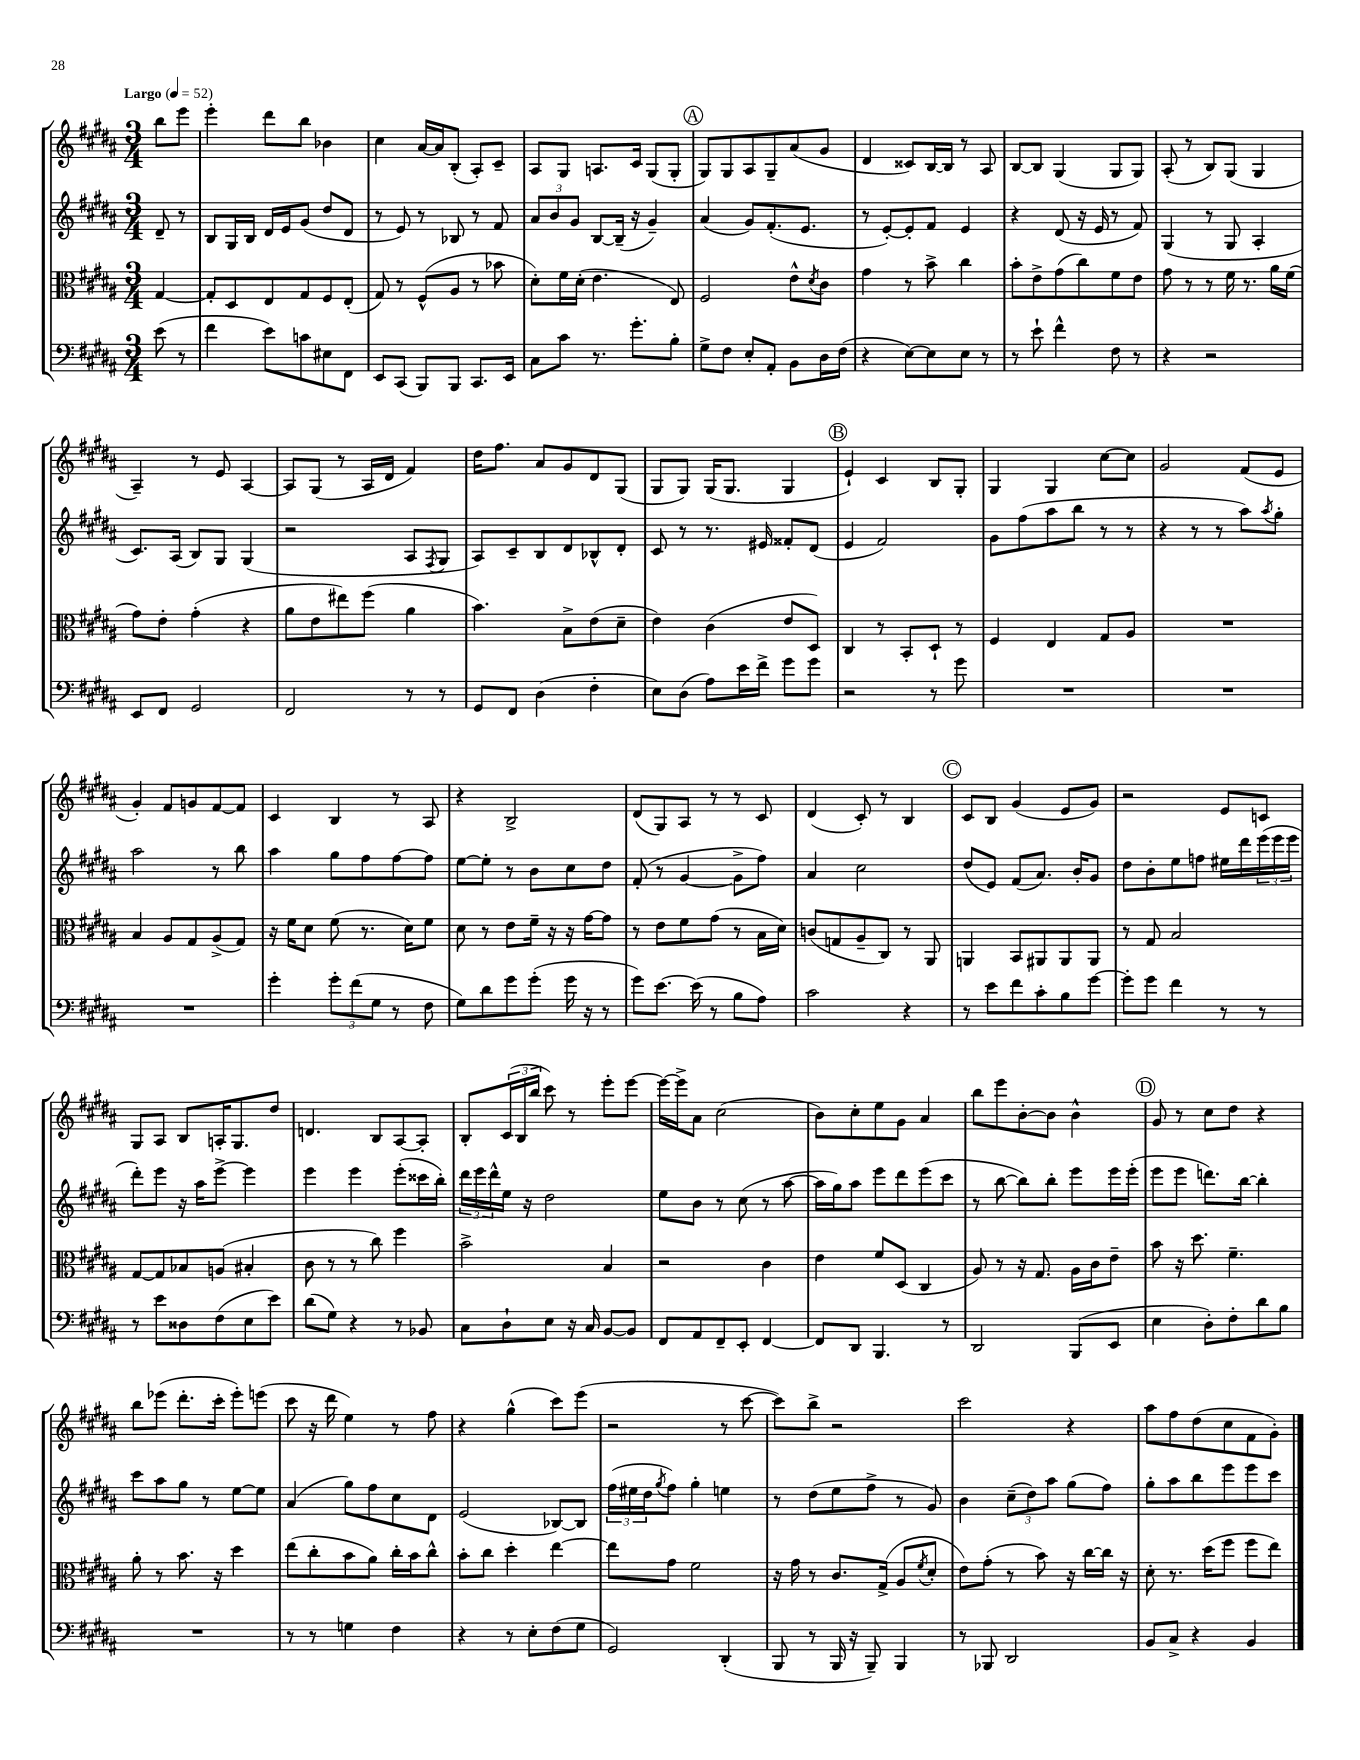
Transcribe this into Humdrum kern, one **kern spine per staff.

**kern	**kern	**kern	**kern
*staff4	*staff3	*staff2	*staff1
*clefF4	*clefC3	*clefG2	*clefG2
*k[f#c#g#d#a#]	*k[f#c#g#d#a#]	*k[f#c#g#d#a#]	*k[f#c#g#d#a#]
*M3/4	*M3/4	*M3/4	*M3/4
*MM52	*MM52	*MM52	*MM52
(8e\	[4G#/	8d#~/	8bb\L
8r	.	8r	8eee\J
=	=	=	=
4f#\	8G#'/]L	8B/L	4eee'\
.	8D#/	16G#/L	.
.	.	16B/JJ	.
8e\L)	8E/	16d#/LL	8ddd#\L
.	.	16e/J	.
8c\	8G#/	(8g#/J	8bb\J
8E#\	8F#/	8dd#/L	4b-\
8FF#\J	(8E'/J	8d#/J	.
=	=	=	=
8EE/L	8G#/)	8r	4cc#\
(8CC#/J	8r	8e/)	.
8BBB/L)	(8F#^^/L	8r	[16a#/LL
.	.	.	16a#/]J
8BBB/J	8A#/J	8B-/	(8B'/J
8.CC#/L	8r	8r	8A#'/L)
.	8b-\	8f#/	8c#~/J
16EE/Jk	.	.	.
=	=	=	=
8C#\L	8d#'\L)	12a#/L	8A#/L
.	.	12b/	.
8c#\J	16f#\L	.	8G#/J
.	.	12g#/J	.
.	(16d#'\JJ	.	.
8.r	4.e\	[8B/L	8.A/L
.	.	(16B~/]Jk	.
8.g#'\L	.	16r	16c#/Jk
.	.	4g#~/)	(8G#/L
8B'\J	8E/)	.	8G#'/J
=	=	=	=
8G#^\L	2F#/	(4a#/	8G#/L)
8F#\J	.	.	8G#/
8E'/L	.	8g#/L)	8A#/
8AA#'/J	.	(8.f#'/	8G#~/
8BB\L	8e^^\L	.	(8a#/
.	.	8.e/J	.
.	8qd#/	.	.
16D#\L	8c#\J	.	8g#/J
(16F#\JJ	.	.	.
=	=	=	=
4r	4g#\	8r	4d#/
.	.	[8e'/L)	.
[8E\L)	8r	8e'/]	8c##/L)
8E\]	8b^\	8f#/J	[16B/L
.	.	.	16B/]JJ
8E\J	4cc#\	4e/	8r
8r	.	.	8A#/
=	=	=	=
8r	8b'\L	4r	[8B/L
8e`\	8e^\	.	8B/]J
4f#^^\	(8g#\	(8d#/	(4G#/
.	8cc#\)	16r	.
.	.	16e/	.
8F#\	8f#\	8r	8G#/L
8r	8e\J	8f#/)	8G#/J)
=	=	=	=
4r	8g#\	(4G#/	(8A#'/
.	8r	.	8r
2r	8r	8r	8B/L)
.	16f#\	8G#/	(8G#/J
.	8.r	.	.
.	.	4A#'/	4G#/
.	16a#\LL	.	.
.	(16f#\JJ	.	.
=	=	=	=
8EE/L	8g#\L)	8.c#/L)	4A#~/)
8FF#/J	8e'\J	.	.
.	.	(16A#/Jk	.
2GG#/	(4g#'\	8B/L)	8r
.	.	8G#/J	8e/
.	4r	(4G#/	[4A#/
=	=	=	=
2FF#/	8a#\L	2r	8A#/]L
.	8e\	.	(8G#/J
.	8ee#\)	.	8r
.	(8ff#\J	.	16A#/LL
.	.	.	16d#/JJ
8r	4a#\	8A#/L	4f#/)
.	.	8qF#/	.
8r	.	8G#/J	.
=	=	=	=
8GG#/L	4.b\)	8A#/L)	16dd#\LK
.	.	.	8.ff#\J
8FF#/J	.	8c#~/	.
(4D#\	.	8B/	8a#/L
.	8B^\L	8d#/	8g#/
4F#'\	(8e\	8B-^^/	8d#/
.	8d#~\J	8d#'/J	(8G#/J
=	=	=	=
8E\L)	4e\)	8c#/	8G#/L
(8D#\J	.	8r	8G#/J)
8A#\L)	(4c#\	8.r	(16G#/LK
.	.	.	8.G#/J
16e\L	.	.	.
16f#^\JJ	.	16e#/	.
8g#\L	8e/L	8f##'/L	4G#/
8g#\J	8D#/J)	(8d#/J	.
=	=	=	=
2r	4C#/	4e/	4e`/)
.	8r	2f#/)	4c#/
.	8BB'/L	.	.
8r	8D#`/J	.	8B/L
8g#\	8r	.	8G#'/J
=	=	=	=
2.r	4F#/	8g#\L	4G#/
.	.	(8ff#\	.
.	4E/	8aa#\	4G#/
.	.	8bb\J	.
.	8G#/L	8r	[8cc#\L
.	8A#/J	8r	8cc#\]J
=	=	=	=
2.r	2.r	4r	2g#/
.	.	8r	.
.	.	8r	.
.	.	8aa#\L)	(8f#/L
.	.	8qaa#/	.
.	.	8gg#'\J	8e/J
=	=	=	=
2.r	4B/	2aa#\	4g#'/)
.	8A#/L	.	8f#/L
.	8G#/	.	8g/
.	(8A#^/	8r	[8f#/
.	8G#/J)	8bb\	8f#/]J
=	=	=	=
4g#'\	16r	4aa#\	4c#/
.	16f#\LK	.	.
.	8d#\J	.	.
12g#'\L	(8f#\	8gg#\L	4B/
(12f#\	.	.	.
.	8.r	8ff#\	.
12G#\J	.	.	.
8r	.	[8ff#\	8r
.	16d#\LK)	.	.
8F#\	8f#\J	8ff#\]J	8A#/
=	=	=	=
8G#\L)	8d#\	[8ee\L	4r
8d#\	8r	8ee'\]J	.
8g#\	8e\L	8r	2B^/
(8g#'\J	16f#~\Jk	8b\L	.
.	16r	.	.
16g#\	16r	8cc#\	.
16r	[16g#\LK	.	.
8r	8g#\]J	8dd#\J	.
=	=	=	=
8g#\L)	8r	(8f#'/	(8d#/L
[8.e\J	8e\L	8r	8G#/)
.	8f#\	[4g#/	8A#/J
(16e\]	.	.	.
8r	(8g#\J	.	8r
8B\L	8r	8g#^\]L	8r
8A#\J)	16B\LL	8ff#\J)	8c#/
.	16d#\JJ)	.	.
=	=	=	=
2c#\	(8c/L	4a#/	(4d#/
.	8G/	.	.
.	8A#~/	2cc#\	8c#'/)
.	8C#/J)	.	8r
4r	8r	.	4B/
.	8AA#/	.	.
=	=	=	=
8r	4AA/	(8dd#/L	8c#/L
8e\L	.	8e/J)	8B/J
8f#\	8BB/L	(8f#/L	(4g#/
8c#'\	8AA#/	8.a#/J)	.
8B\	8AA#/	.	8e/L
.	.	16b'/LK	.
[8g#\J	8AA#/J	8g#/J	8g#/J)
=	=	=	=
8g#'\]L	8r	8dd#\L	2r
8g#\J	8G#/	8b'\	.
4f#\	2B/	8ee\	.
.	.	8ff\J	.
8r	.	16ee#\LL	8e/L
.	.	16ddd#\	.
8r	.	(24eee\	8c/J
.	.	24eee\	.
.	.	24eee\JJ	.
=	=	=	=
8r	[8G#/L	8ddd#'\L)	8G#/L
8e\L	8G#/]	8eee\J	8A#/J
8D##\	8B-/	16r	8B/L
.	.	16aa#\LK	.
(8F#\	(8A/J	[8eee^\J	16A'/K
.	.	.	8.G#/
8E\	4B#'/	4eee\]	.
8e\J)	.	.	8dd#/J
=	=	=	=
(8d#\L	8c#\	4eee\	4.d/
8G#\J)	8r	.	.
4r	8r	4eee\	.
.	8cc#\)	.	8B/L
8r	4ff#\	(8eee'\L	[8A#/
8BB-/	.	16ccc##\L	8A#'/]J
.	.	16bb'\JJ)	.
=	=	=	=
8C#\L	2b^\	24ddd#\LL	8B'/L
.	.	24eee\	.
.	.	24ddd#^^\	.
8D#`\	.	16ee\JJ	(24c#/L
.	.	.	24B/
.	.	16r	.
.	.	.	24bb/JJ
8E\J	.	2dd#\	8ccc#\)
16r	.	.	8r
16C#/	.	.	.
[8BB/L	4B/	.	8eee'\L
8BB/]J	.	.	[8eee\J
=	=	=	=
8FF#/L	2r	8ee\L	16eee\_LL
.	.	.	16eee^\]J
8AA#/	.	8b\J	8a#\J
8FF#~/	.	8r	(2cc#\
8EE'/J	.	(8cc#\	.
[4FF#/	4c#\	8r	.
.	.	[8aa#\	.
=	=	=	=
8FF#/]L	4e\	16aa#\]LL	8b\L)
.	.	16gg#\J)	.
8DD#/J	.	8aa#\J	8cc#'\
4.BBB/	8f#/L	8eee\L	8ee\
.	(8D#/J	8ddd#\	8g#\J
.	4C#/	(8eee\	4a#/
8r	.	8ccc#\J	.
=	=	=	=
2DD#/	8A#/)	8r	8bb\L
.	8r	[8bb\	8eee\
.	16r	8bb\]L)	[8b'\
.	8.G#/	.	.
.	.	8bb'\J	8b\]J
(8BBB/L	16A#\LL	8eee\L	4b^^\
.	16c#\J	.	.
8EE/J	8e~\J	16eee\L	.
.	.	(16eee'\JJ	.
=	=	=	=
4E\	8b\	8eee\L	8g#/
.	16r	8eee\J	8r
.	8.dd#\	.	.
8D#'\L)	.	8.ddd\L)	8cc#\L
8F#'\	4.f#~\	.	8dd#\J
.	.	[16bb\Jk	.
8d#\	.	4bb'\]	4r
8B\J	.	.	.
=	=	=	=
2.r	8a#'\	8ccc#\L	8bb\L
.	8r	8aa#\	(8eee-\J
.	8.b\	8gg#\J	8.ddd#'\L
.	.	8r	.
.	16r	.	16ccc#'\Jk
.	4dd#\	[8ee\L	8eee-'\L)
.	.	8ee\]J	(8eee\J
=	=	=	=
8r	(8ee\L	(4a#/	8ccc#\
8r	8cc#'\	.	16r
.	.	.	16ddd#\
4G\	8b\	8gg#\L)	4ee\)
.	8a#\J)	8ff#\	.
4F#\	16cc#'\LL	8cc#\	8r
.	16b\J	.	.
.	8cc#^^\J	8d#\J	8ff#\
=	=	=	=
4r	8b'\L	(2e/	4r
.	8cc#\J	.	.
8r	4dd#'\	.	(4gg#^^\
8E'\L	.	.	.
(8F#\	[4ee\	[8B-/L)	8ccc#\L)
8G#\J	.	8B-/]J	(8eee\J
=	=	=	=
2GG#/)	8ee\]L	(24ff#\LL	2r
.	.	24ee#\	.
.	.	24dd#\J	.
.	.	8qgg#/	.
.	8g#\J	8ff#\J)	.
.	2f#\	4gg#'\	.
(4DD#'/	.	4ee\	8r
.	.	.	[8ccc#\
=	=	=	=
8BBB/	16r	8r	8ccc#\]L)
.	16g#\	.	.
8r	8r	(8dd#\L	8bb^\J
16BBB/	8.c#/L	8ee\	2r
16r	.	.	.
8BBB~/)	.	8ff#^\J	.
.	(16G#^/Jk	.	.
4BBB/	8A#/L	8r	.
.	8qf#/	.	.
.	8d#'/J	8g#/)	.
=	=	=	=
8r	8e\L)	4b\	2ccc#\
8BBB-/	(8g#'\J	.	.
2DD#/	8r	(12cc#~\L	.
.	.	12dd#\)	.
.	8b\)	.	.
.	.	12aa#\J	.
.	16r	(8gg#\L	4r
.	[16cc#\LL	.	.
.	16cc#\]JJ	8ff#\J)	.
.	16r	.	.
=	=	=	=
8BB/L	8d#'\	8gg#'\L	8aa#\L
8C#^/J	8.r	8aa#\	8ff#\
4r	.	8bb\	(8dd#\
.	(16dd#\LK	.	.
.	8ff#\J	8eee\	8cc#\
4BB/	8ff#\L	8eee\	8f#\
.	8ee\J)	8ccc#\J	8g#'\J)
==	==	==	==
*-	*-	*-	*-
